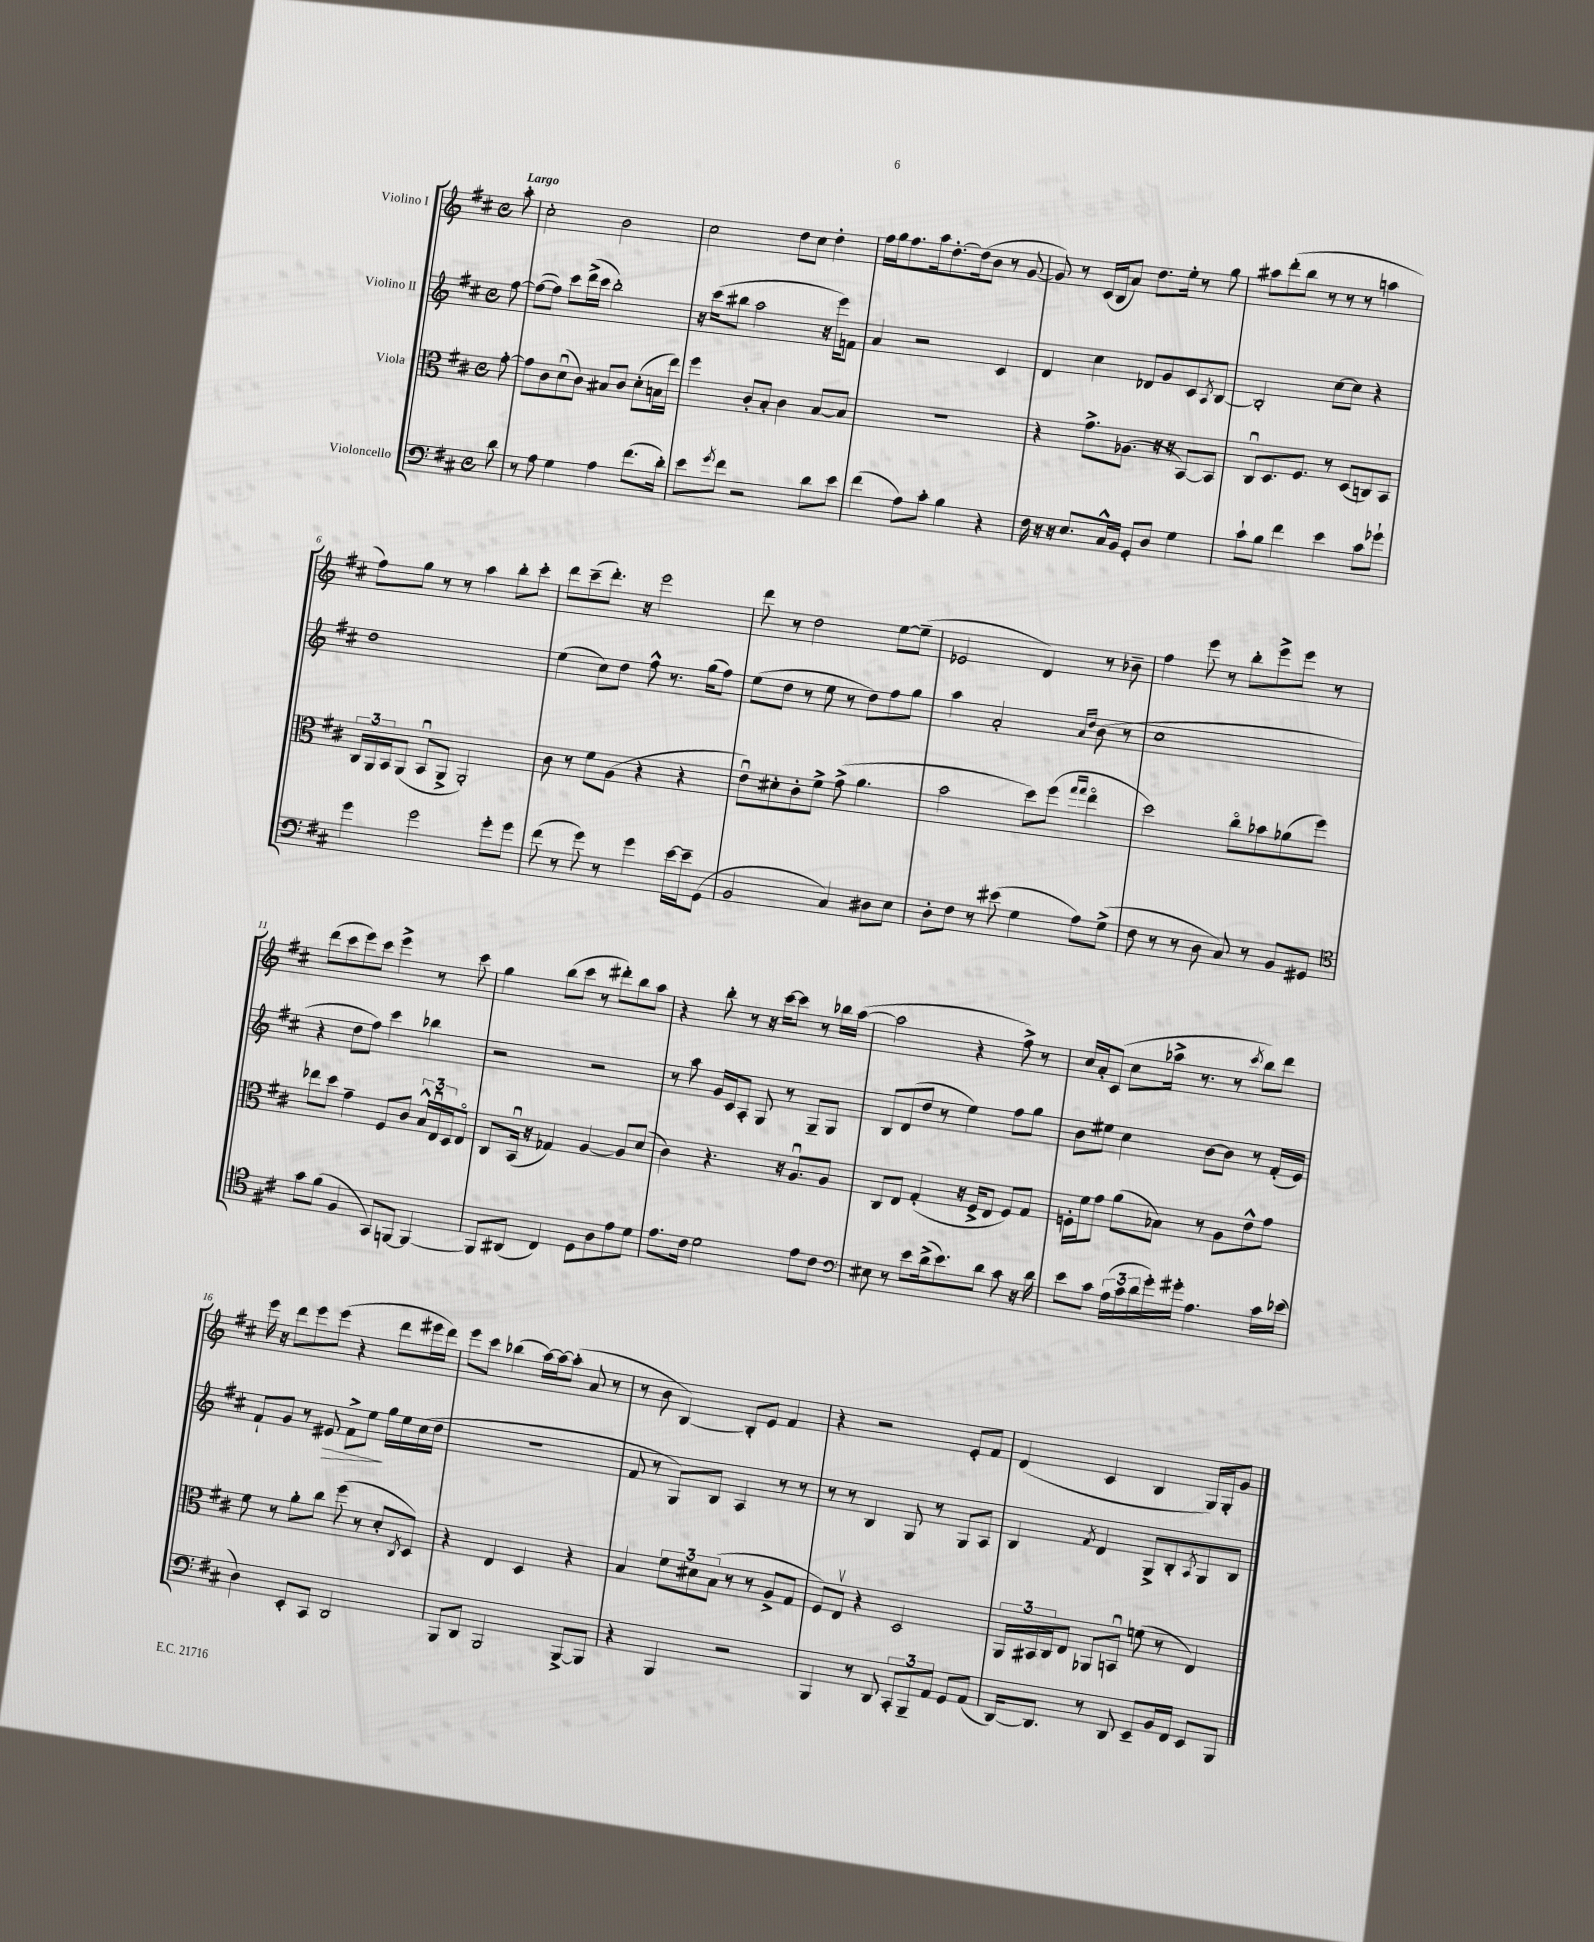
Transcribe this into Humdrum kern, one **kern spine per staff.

**kern	**kern	**kern	**kern
*staff4	*staff3	*staff2	*staff1
*clefF4	*clefC3	*clefG2	*clefG2
*k[f#c#]	*k[f#c#]	*k[f#c#]	*k[f#c#]
*M4/4	*M4/4	*M4/4	*M4/4
*met(c)	*met(c)	*met(c)	*met(c)
8d	[8g'	[8ff#	8aa'
=	=	=	=
8r	8g]	(8ff#_	2cc#'
8A	8c#	8ff#])	.
4G	(8du	8ccc#	.
.	8c#)	(16ddd^	.
.	.	16ccc#	.
4A	8B#	2bb')	2b
.	8c#	.	.
(8.f#	(8d'	.	.
.	16B	.	.
16d')	16ee)	.	.
=	=	=	=
8e	4ff#	16r	2cc#
.	.	(16ccc#	.
8qg	.	.	.
8f#	.	8bb#	.
2r	8c#'	2aa	.
.	8B'	.	.
.	4c#	.	8dd
.	.	.	8cc#
8d	[8B	16r	4dd'
.	.	16eee)	.
8e	8B]	8f	.
=	=	=	=
(4f#	1r	4a	16ff#
.	.	.	16gg
.	.	.	8.ff#
8A)	.	2r	.
.	.	.	16aa
8c#'	.	.	[8.dd'
4B	.	.	.
.	.	.	(16dd]
.	.	.	8b
4r	.	4c#	8r
.	.	.	[8g
=	=	=	=
16F#	4r	4d	8g])
16r	.	.	.
16r	.	.	8r
8.E	.	.	.
.	8.g^	4cc#	(16c#
.	.	.	16B
16C#^^	.	.	8a)
16BB	(8.A-	.	.
8GG'	.	8d-	8.dd
8D	16r	8g	.
.	16r	.	16ee'
4G	[8BB)	8c#	8r
.	.	8qA	.
.	8BB]	[8B	8gg
=	=	=	=
8c#`	8C#u	2B']	8aa#
8B	8.D	.	(8ddd'
4f#	.	.	8bb
.	8.F#	.	.
.	.	.	8r
4e	8r	[8cc#	8r
.	(8D	8cc#]	8r
8c#	8C)	4r	4aa
8g-`	8BB	.	.
=	=	=	=
4g	24C#	1dd	8ff#)
.	24AA	.	.
.	24BB	.	.
.	(8AA	.	8gg
2g	8BBu	.	8r
.	8AA^	.	8r
.	2AA')	.	4aa
8g'	.	.	8bb'
8g	.	.	8ccc#'
=	=	=	=
(8f#	8c#	(4ee	8ddd
8r	8r	.	(8ccc#~
8g)	8f#	8cc#)	8.ddd')
8r	(8A	8dd	.
.	.	.	16r
4g	4r	8ff#^^	2eee
.	.	8.r	.
[16e	4r	.	.
16e~]	.	(16gg	.
(8GG	.	8ff#)	.
=	=	=	=
2BB	8eu)	(8ee	8ddd
.	8d#'	8dd	8r
.	8c#'	8r	2dd
.	8f#^	8ee	.
4C#)	(8g^	8r	.
.	4.a	8dd)	.
8D#	.	8ff#	[8ee
8E	.	8gg	(8ee~]
=	=	=	=
8D'	2b	4aa	2e-
8F#	.	.	.
8r	.	2a'	.
(8e#	.	.	.
4G	8dd)	.	4d)
.	(8ff#	.	.
.	16qqgg	16qqa	.
.	16qqgg	16qqdd	.
8A)	4eeo	(8b	8r
(8G^	.	8r	8b-~
=	=	=	=
8F#	2dd)	1cc#	4ff#
8r	.	.	.
8r	.	.	8eee
8D	.	.	8r
8C#)	8cc#o	.	8bb'
8r	8b-	.	8eee^
8BB	(8a-	.	8eee
8GG#	8ff#)	.	8r
=	=	=	=
*clefC4	*	*	*
8g	8ee-	4r	(8ddd
(8f#	8dd	.	8ccc#
4F#	4g~	8dd	8eee)
.	.	8ff#)	8ccc#
8GG)	8F#	4ccc#	4eee^
[8FF	8c#	.	.
4FF_	24B^^	4bb-	8r
.	24Eu	.	.
.	24D	.	.
.	8Eo	.	8ccc#
=	=	=	=
8FF]	8C#	2r	4gg
(8AA#	(16BBu	.	.
.	16r	.	.
4C#)	4G-)	.	(8bb
.	.	.	8ccc#
8D	[4A	2r	8r
8A	.	.	8ddd#')
8e	8A]	.	8bb
8d	(8d	.	8aa
=	=	=	=
8.e	4c#)	8r	4r
.	.	8aa	.
16c#	.	.	.
2d	4.r	16g	8bb'
.	.	16c#	.
.	.	8A'	8r
.	.	8G	16r
.	.	.	[16ccc#
.	16r	8r	8ccc#]
.	8.Au	.	.
8e	.	8G~	8r
8c#	8A	8G	16bb-
.	.	.	([16aa
=	=	=	=
*clefF4	*	*	*
8E#	8C#	8B	2aa]
8r	8E	(8d	.
8e	(4G'	8dd	.
(16d^	.	8r	.
8.e)	.	.	.
.	16r	4ee)	4r
.	16F#^	.	.
8d	8E	.	.
8c#	8F#)	8ff#	8ff#^)
16r	8G	8gg	8r
16d	.	.	.
=	=	=	=
8e	16F'	8b	16cc#
.	16f#	.	16a'
8c#	8g	8ee#	(8c#
(24A	(8a	4cc#	8cc#
24c#	.	.	.
24d	.	.	.
16g')	8B-)	.	16aa-^
16g#'	.	.	8.r
4.A	8r	[8b	.
.	8A	8b]	8r
.	.	.	8qccc#
.	8e^^	8r	8bb)
16c#	8g	(16f#'	8ddd
(16e-	.	16e)	.
=	=	=	=
4D)	8f#	8f#`	16eee
.	.	.	16r
.	8r	8g	8ddd
8EE'	8a'	8r	8eee
8CC#	8cc#	8e#	(8eee
2DD	(8ff#	8f#^	4r
.	8r	8ee	.
.	8d'	16gg	8ddd
.	.	16ee	.
.	8qC#	.	.
.	8D)	(16cc#	16eee#
.	.	16dd	16ddd)
=	=	=	=
8BBB	4r	1r	8eee
8DD	.	.	8ccc#
2BBB	4E	.	(4bb-
.	4D	.	[16aa)
.	.	.	16aa_
.	.	.	(8aa']
[8BBB^	4r	.	8a
8BBB]	.	.	8r
=	=	=	=
4r	4B	8f#	8r
.	.	8r	8b
4BBB	12f#	8G)	[4B)
.	12d#	.	.
.	.	8B	.
.	(12B	.	.
2r	8r	4A	8B']
.	8r	.	8e
.	8A^	8r	4f#
.	8G	8r	.
=	=	=	=
4BBB	8F#)	8r	4r
.	8Ev	8r	.
8r	4r	4B	2r
8DD	.	.	.
12CC#'	2D	8G	.
12BBB~	.	.	.
.	.	8r	.
12AA	.	.	.
8GG	.	8G	8e'
(8AA	.	8A	8f#
=	=	=	=
[16DD)	24AA	4B	(4d
.	24BB#	.	.
8.DD]	.	.	.
.	24C#	.	.
.	8E	.	.
.	.	8qf#	.
8r	8AA-	4d	4c#
8DD	8BBu	.	.
8EE~	(8f	8G^	4B
16BB	8r	8B'	.
16FF#	.	.	.
.	.	8qA	.
8EE	4E)	8G	16G)
.	.	.	16G'
8BBB	.	8B	8g
==	==	==	==
*-	*-	*-	*-
